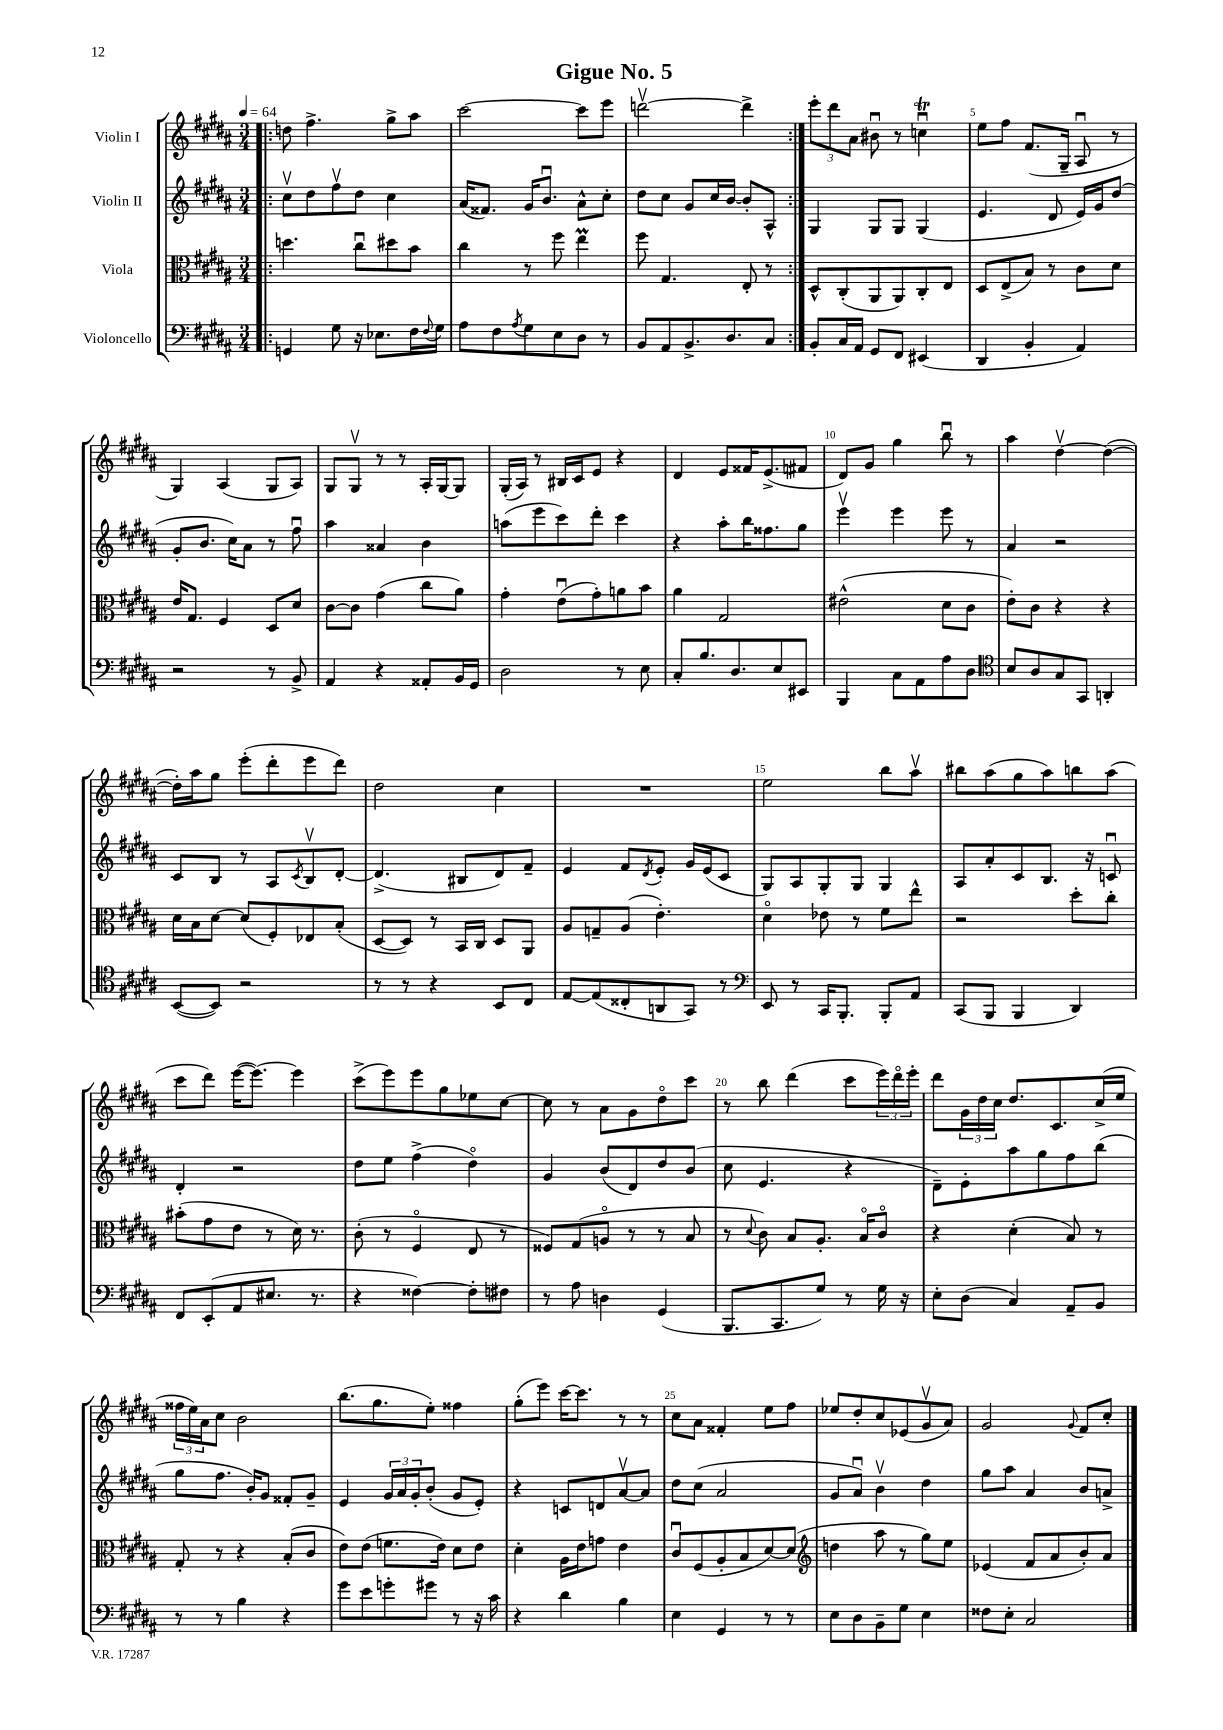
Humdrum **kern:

**kern	**kern	**kern	**kern
*part4	*part3	*part2	*part1
*staff4	*staff3	*staff2	*staff1
*I"Violoncello	*I"Viola	*I"Violin II	*I"Violin I
*clefF4	*clefC3	*clefG2	*clefG2
*k[f#c#g#d#a#]	*k[f#c#g#d#a#]	*k[f#c#g#d#a#]	*k[f#c#g#d#a#]
*M3/4	*M3/4	*M3/4	*M3/4
*MM64	*MM64	*MM64	*MM64
=1!|:	=1!|:	=1!|:	=1!|:
4GGn/	4.ddn\	8cc#v\L	8ddn\
.	.	8dd#\	4.ff#^\
8G#\	.	8ff#v\	.
16r	8cc#u\L	8dd#\J	.
8.E-X\L	.	.	.
.	8dd#X\	4cc#\	8gg#^\L
16F#\L	8b\J	.	8aa#\J
8qqF#/	.	.	.
16G#\JJ	.	.	.
=2	=2	=2	=2
8A#\L	4cc#\	(16a#/KL	[2ccc#\
.	.	8.f##X/J)	.
8F#\	.	.	.
8qA#/	.	.	.
8G#\	8r	16g#/KL	.
.	.	8.bu/J	.
8E\	8ff#\	.	.
8D#\J	4eeM\	8a#^^\L	8ccc#\L]
8r	.	8cc#'\J	8eee\J
=3	=3	=3	=3
8BB/L	8ff#\	8dd#\L	[2dddnv\
8AA#/	4.G#/	8cc#\J	.
8.BB^/	.	8g#/L	.
.	.	16cc#/L	.
8.D#/	.	[16b/JJ	.
.	8E'/	8b'/L]	4ddd^\]
8C#/J	8r	8A#^^/J	.
=4:|!	=4:|!	=4:|!	=4:|!
8BB'/L	8D#^^/L	4G#/	12eee'\L
.	.	.	12ddd#\
16C#/L	(8C#'/	.	.
.	.	.	12a#\J
16AA#/JJ	.	.	.
8GG#/L	8AA#/	8G#/L	8b#Xu\
8FF#/J	8AA#/)	8G#/J	8r
(4EE#X/	8C#'/	(4G#/	4ccnTu\
.	8E/J	.	.
=5	=5	=5	=5
4DD#/	8D#/L	4.e/	8ee\L
.	(8E^/	.	8ff#\J
4BB'/	8B/J)	.	(8.f#/L
.	8r	8d#/	.
.	.	.	16G#~/Jk
4AA#/)	8c#\L	16e/LL)	8A#u/
.	.	16g#/J	.
.	8d#\J	(8dd#/J	8r
!!LO:LB:g=z
=6	=6	=6	=6
2r	16e/KL	8g#'/L	4G#/)
.	8.G#/J	.	.
.	.	8.b/J	.
.	4F#/	.	(4A#/
.	.	16cc#\KL)	.
.	.	8a#\J	.
8r	8D#/L	8r	8G#/L
8BB^/	8d#/J	8ff#u\	8A#/J)
=7	=7	=7	=7
4AA#/	[8c#\L	4aa#\	8G#/L
.	8c#\J]	.	8G#v/J
4r	(4g#\	4a##X/	8r
.	.	.	8r
8AA##X'/L	8cc#\L	4b\	16A#'/LL
.	.	.	[16G#/J
16BB/L	8a#\J)	.	8G#/J]
16GG#/JJ	.	.	.
=8	=8	=8	=8
2D#\	4g#'\	(8aan\L	(16G#'/LL
.	.	.	16A#/JJ)
.	.	8eee\	8r
.	(8eu\L	8ccc#\)	16B#X/LL
.	.	.	16c#/J
.	8g#'\)	8ddd#'\J	8e/J
8r	8an\	4ccc#\	4r
8E\	8b\J	.	.
=9	=9	=9	=9
8C#'/L	4a#\	4r	4d#/
8.B/	.	.	.
.	2G#/	8aa#'\L	8e/L
8.D#/	.	.	.
.	.	16bb\K	16f##X/K
.	.	8.ff##X\	(8.e^/
8E/	.	.	.
8EE#X/J	.	8gg#\J	8f#X/J
=10	=10	=10	=10
4BBB/	(2e#X^^\	4eeev\	8d#/L)
.	.	.	8g#/J
8C#\L	.	4eee\	4gg#\
8AA#\	.	.	.
8A#\	8d#\L	8eee\	8bbu\
8D#\J	8c#\J	8r	8r
=11	=11	=11	=11
*clefC4	*	*	*
8B/L	8e'\L)	4a#/	4aa#\
8A#/	8c#\J	.	.
8G#/	4r	2r	[4dd#v\
8GG#/J	.	.	.
4AAn'/	4r	.	(4dd#\_
!!LO:LB:g=z
=12	=12	=12	=12
([8BB/L	16d#\LL	8c#/L	16dd#'\LL])
.	16B\J	.	16aa#\J
8BB/J])	[8d#\J	8B/J	8gg#\J
2r	(8d#/L]	8r	(8eee'\L
.	8F#'/)	8A#/L	8ddd#'\
.	.	8qc#/	.
.	8E-X/	8Bv/	8eee\
.	(8B'/J	[8d#'/J	8ddd#\J)
=13	=13	=13	=13
8r	[8D#/L	(4.d#^/]	2dd#\
8r	8D#/J])	.	.
4r	8r	.	.
.	16BB/LL	8B#X/L	.
.	16C#/JJ	.	.
8BB/L	8D#/L	8d#/)	4cc#\
8C#/J	8AA#/J	8f#~/J	.
=14	=14	=14	=14
[8E/L	8A#/L	4e/	2.r
(8E/]	8Gn~/	.	.
8C##X'/	(8A#/J	8f#/L	.
.	.	8qd#/	.
8AAn/	4.e'\)	8e'/J	.
8GG#/J)	.	16g#/LL	.
.	.	(16e/J	.
8r	.	8c#/J	.
=15	=15	=15	=15
*clefF4	*	*	*
8EE/	4d#\	8G#/L)	2ee\
8r	.	8A#/	.
16CC#/KL	8e-X\	8G#'/	.
8.BBB'/J	.	.	.
.	8r	8G#/J	.
8BBB'/L	8f#\L	4G#/	8bb\L
8AA#/J	8ee^^\J	.	8aa#v\J
=16	=16	=16	=16
(8CC#/L	2r	8A#/L	8bb#X\L
8BBB/J	.	8a#'/	(8aa#\
4BBB/	.	8c#/	8gg#\
.	.	8.B/J	8aa#\)
4DD#/)	8dd#'\L	.	8bbn\
.	.	16r	.
.	8cc#'\J	8cnu/	(8aa#\J
!!LO:LB:g=z
=17	=17	=17	=17
8FF#/L	(8b#X'\L	4d#'/	8ccc#\L
(8EE'/	8g#\	.	8ddd#\J)
8AA#/	8e\J	2r	([16eee\KL
.	.	.	8.eee\J_)
8.E#X/J	8r	.	.
.	16d#\)	.	4eee\]
8.r	8.r	.	.
=18	=18	=18	=18
4r	(8c#'\	8dd#\L	(8ccc#^\L
.	8r	8ee\J	8eee\)
[4F##X\)	4F#/	(4ff#^\	8eee\
.	.	.	8gg#\
8F##'\L]	8E/	4dd#\)	8ee-X\
8F#X\J	8r	.	[8cc#\J
=19	=19	=19	=19
8r	8F##X/L)	4g#/	8cc#\]
8A#\	(8G#/	.	8r
4Dn\	8An/J	(8b/L	8a#\L
.	8r	8d#/)	8g#\
(4GG#/	8r	8dd#/	8dd#\
.	8B/	(8b/J	8ccc#\J
=20	=20	=20	=20
8.BBB/L	8r	8cc#\	8r
.	8qqd#/	.	.
.	8c#\)	4.e/	8bb\
8.CC#/	.	.	.
.	8B/L	.	(4ddd#\
8G#/J)	8.A#'/J	.	.
8r	.	4r	8ccc#\L
.	16B/KL	.	.
16G#\	8c#/J	.	24eee\L)
.	.	.	24ddd#\
16r	.	.	.
.	.	.	24eee'\JJ
=21	=21	=21	=21
8E'\L	4r	8d#~\L)	8ddd#\L
(8D#\J	.	8e'\	24g#\L
.	.	.	24dd#\
.	.	.	24cc#\JJ
4C#/)	(4d#'\	8aa#\	8.dd#/L
.	.	8gg#\	.
.	.	.	8.c#/
8AA#~/L	8B/)	8ff#\	.
8BB/J	8r	(8bb\J	(16cc#^/L
.	.	.	16ee/JJ
!!LO:LB:g=z
=22	=22	=22	=22
8r	8G#'/	8gg#\L	24ff##X\LL
.	.	.	24ee\)
.	.	.	24a#\J
8r	8r	8.ff#\J	8cc#\J
4B\	4r	.	2b\
.	.	16b'/KL)	.
.	.	8g#/J	.
4r	(8B'/L	8f##X'/L	.
.	8c#/J	8g#~/J	.
=23	=23	=23	=23
8g#\L	8e\L)	4e/	(8.bb\L
8e\	(8e\J	.	.
.	.	.	8.gg#\
8gn'\	8.fn\L	24g#/LL	.
.	.	24a#/	.
.	.	24g#'/J	.
8g#X\J	.	(8b'/J	8ee'\J)
.	16e\Jk)	.	.
8r	8d#\L	8g#/L	4ff##X\
16r	8e\J	8e'/J)	.
16c#\	.	.	.
=24	=24	=24	=24
4r	4d#'\	4r	(8gg#'\L
.	.	.	8eee\J)
4d#\	16A#\LL	8cn/L	[16ccc#\KL
.	16e\J	.	8.ccc#\J]
.	8gn\J	8dn/	.
4B\	4e\	[8a#v/	8r
.	.	8a#/J]	8r
=25	=25	=25	=25
4E\	8c#u/L	8dd#\L	8cc#\L
.	(8F#/	(8cc#\J	8a#\J
4GG#/	8A#'/	2a#/	4f##X'/
.	8B/	.	.
8r	[8d#/)	.	8ee\L
8r	(8d#/J]	.	8ff#\J
=26	=26	=26	=26
*	*clefG2	*	*
8E\L	4ddn\	8g#/L	8ee-X/L
8D#\	.	8a#u/J)	8dd#'/
8BB~\	8aa#\	4bv\	8cc#/
8G#\J	8r	.	(8e-X/
4E\	8gg#\L)	4dd#\	8g#v/
.	8ee\J	.	8a#/J)
=27	=27	=27	=27
8F##X\L	(4e-X/	8gg#\L	2g#/
8E'\J	.	8aa#\J	.
2C#/	8f#/L	4a#/	.
.	8a#/	.	.
.	.	.	8qqg#/
.	8b'/)	8b/L	8f#/L
.	8a#/J	8an^/J	8cc#'/J
==	==	==	==
*-	*-	*-	*-
